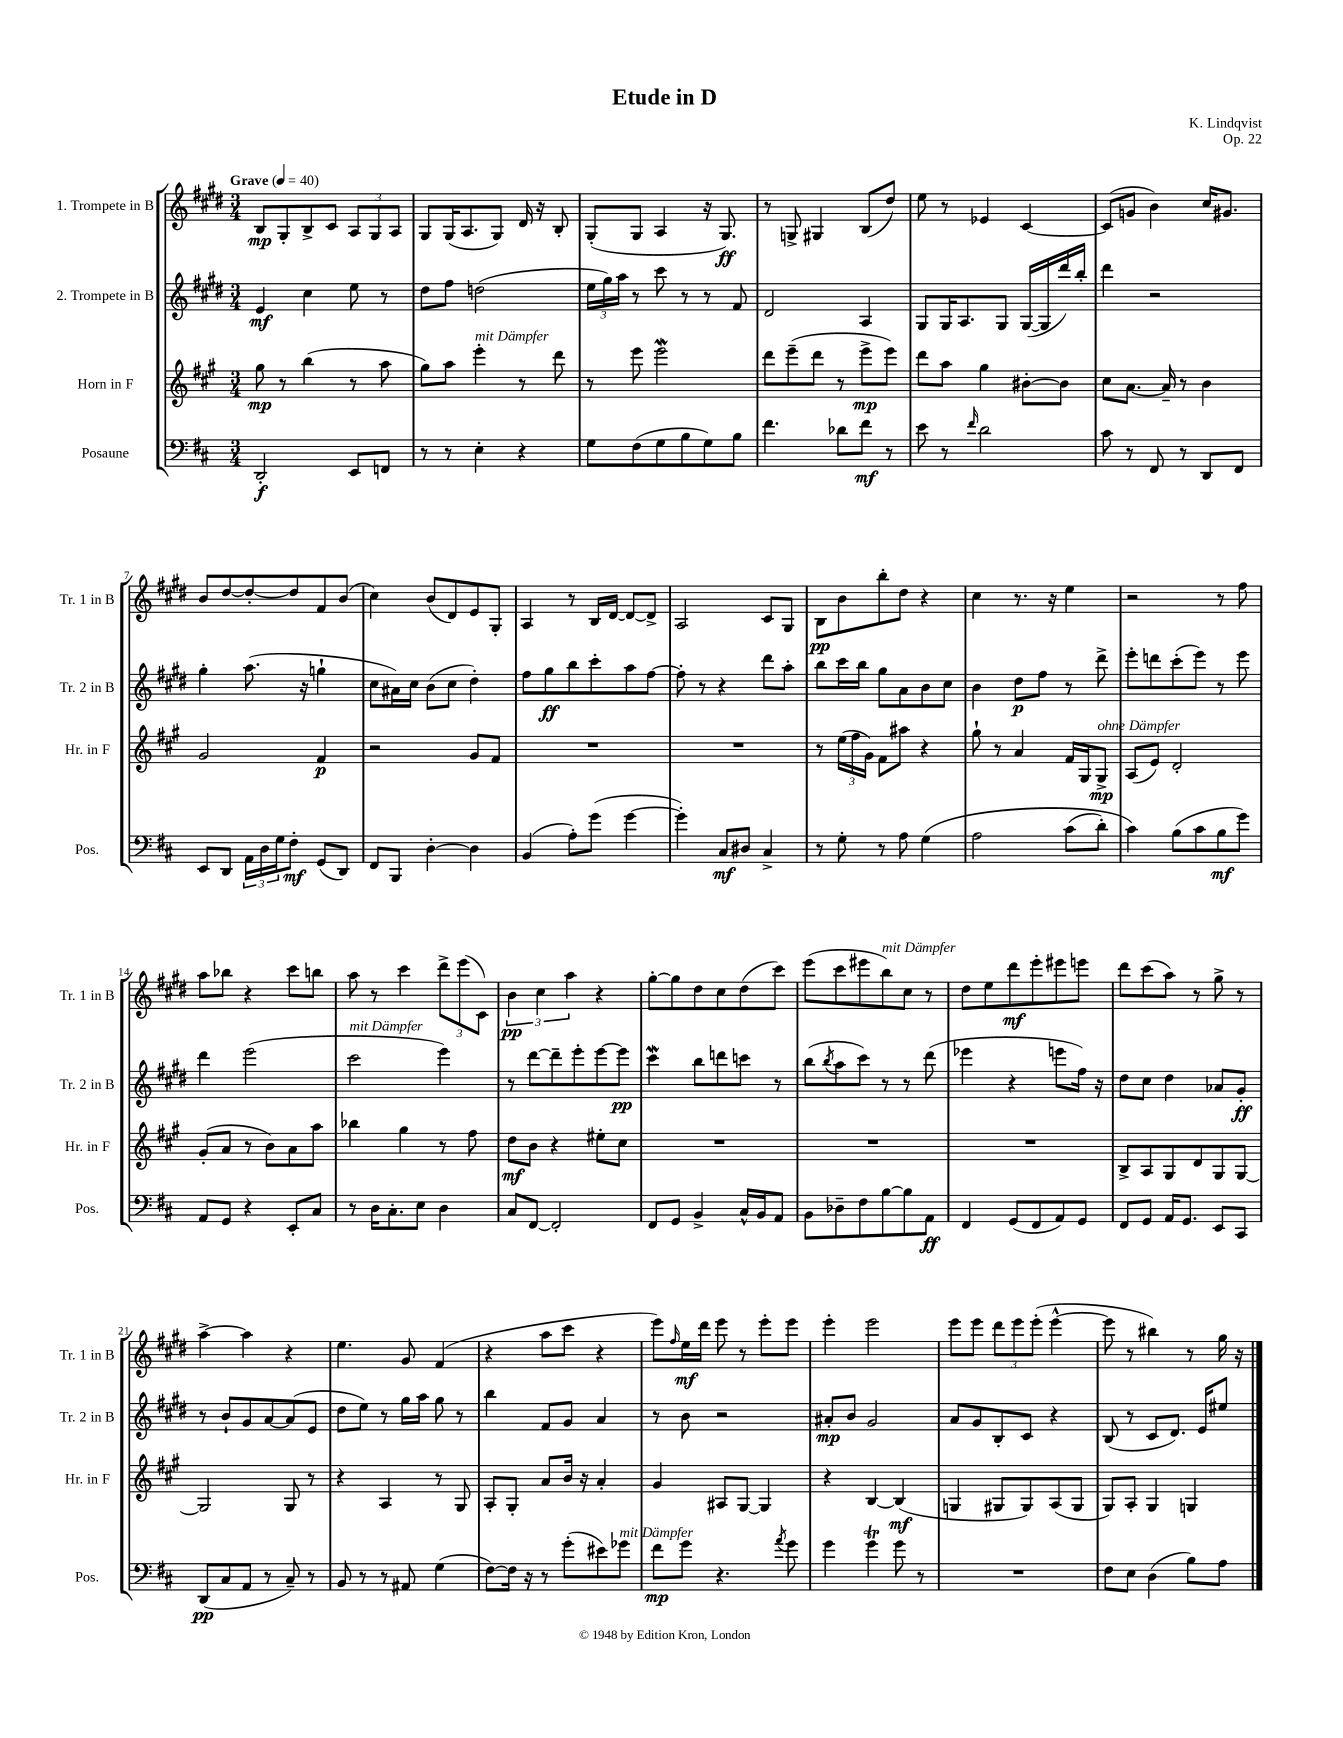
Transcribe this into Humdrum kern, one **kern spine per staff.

**kern	**dynam	**kern	**dynam	**kern	**dynam	**kern	**dynam
*part4	*part4	*part3	*part3	*part2	*part2	*part1	*part1
*staff4	*staff4	*staff3	*staff3	*staff2	*staff2	*staff1	*staff1
*I"Posaune	*	*I"Horn in F	*	*I"2. Trompete in B	*	*I"1. Trompete in B	*
*I'Pos.	*	*I'Hr. in F	*	*I'Tr. 2 in B	*	*I'Tr. 1 in B	*
*clefF4	*	*clefG2	*	*clefG2	*	*clefG2	*
*k[f#c#]	*	*k[f#c#g#]	*	*k[f#c#g#d#]	*	*k[f#c#g#d#]	*
*M3/4	*	*M3/4	*	*M3/4	*	*M3/4	*
*MM40	*	*MM40	*	*MM40	*	*MM40	*
=1	=1	=1	=1	=1	=1	=1	=1
!	!	!	!	!	!	!LO:TX:a:B:t=Grave	!
2DD'/	f	8gg#\	mp	4e/	mf	8B/L	mp
.	.	8r	.	.	.	8G#'/	.
.	.	(4bb\	.	4cc#\	.	8B^/	.
.	.	.	.	.	.	8c#/J	.
8EE/L	.	8r	.	8ee\	.	12A/L	.
.	.	.	.	.	.	12G#/	.
8FFn/J	.	8aa\	.	8r	.	.	.
.	.	.	.	.	.	12A/J	.
=2	=2	=2	=2	=2	=2	=2	=2
8r	.	8gg#\L)	.	8dd#\L	.	8G#/L	.
8r	.	8aa\J	.	8ff#\J	.	(16G#/K	.
.	.	.	.	.	.	8.A/	.
!	!	!LO:TX:a:i:t=mit Dämpfer	!	!	!	!	!
4E'\	.	4eee'\	.	(2ddn\	.	.	.
.	.	.	.	.	.	8G#/J)	.
4r	.	8r	.	.	.	16d#/	.
.	.	.	.	.	.	16r	.
.	.	8ddd\	.	.	.	8B'/	.
=3	=3	=3	=3	=3	=3	=3	=3
8G\L	.	8r	.	24ee\LL	.	(8G#'/L	.
.	.	.	.	24gg#\)	.	.	.
.	.	.	.	24aa\JJ	.	.	.
(8F#\	.	8eee\	.	8r	.	8G#/J	.
8G\	.	2eeeW\	.	8ccc#\	.	4A/	.
8B\	.	.	.	8r	.	.	.
8G\)	.	.	.	8r	.	16r	.
.	.	.	.	.	.	8.G#/)	ff
8B\J	.	.	.	8f#/	.	.	.
=4	=4	=4	=4	=4	=4	=4	=4
4.f#\	.	8ddd\L	.	2d#/	.	8r	.
.	.	(8eee~\	.	.	.	8Gn^/	.
.	.	8ddd\J	.	.	.	4G#X/	.
8d-X\L	.	8r	.	.	.	.	.
8f#\J	mf	8eee^\L	mp	4A/	.	(8B/L	.
8r	.	8eee\J)	.	.	.	8dd#/J)	.
=5	=5	=5	=5	=5	=5	=5	=5
8e\	.	8ddd\L	.	8G#/L	.	8ee\	.
8r	.	8aa\J	.	16G#/K	.	8r	.
.	.	.	.	8.A/	.	.	.
16qqf#/	.	.	.	.	.	.	.
2d\	.	4gg#\	.	.	.	4e-X/	.
.	.	.	.	8G#/J	.	.	.
.	.	[8b#X'\L	.	([16G#/LL	.	[4c#/	.
.	.	.	.	16G#/]	.	.	.
.	.	8b#\J]	.	16ddd#/)	.	.	.
.	.	.	.	16bb'/JJ	.	.	.
=6	=6	=6	=6	=6	=6	=6	=6
8c#\	.	8cc#\L	.	4ddd#\	.	(8c#/L]	.
8r	.	[8.a\J	.	.	.	8gn/J	.
8FF#/	.	.	.	2r	.	4b\)	.
.	.	16a~/]	.	.	.	.	.
8r	.	8r	.	.	.	.	.
8DD/L	.	4b\	.	.	.	16cc#/KL	.
.	.	.	.	.	.	8.g#X/J	.
8FF#/J	.	.	.	.	.	.	.
!!LO:LB:g=z
=7	=7	=7	=7	=7	=7	=7	=7
8EE/L	.	2g#/	.	4gg#'\	.	8b/L	.
8DD/J	.	.	.	.	.	[8dd#/	.
24AA\LL	.	.	.	(8.aa\	.	8dd#'/_	.
24D\	.	.	.	.	.	.	.
24G\J	.	.	.	.	.	.	.
8F#'\J	mf	.	.	.	.	8dd#/]	.
.	.	.	.	16r	.	.	.
(8GG/L	.	4f#/	p	4ggn`\	.	8f#/	.
8DD/J)	.	.	.	.	.	(8b/J	.
=8	=8	=8	=8	=8	=8	=8	=8
8FF#/L	.	2r	.	8cc#\L	.	4cc#\)	.
8BBB/J	.	.	.	16a#X\L)	.	.	.
.	.	.	.	16cc#\JJ	.	.	.
[4D'\	.	.	.	(8b\L	.	(8b/L	.
.	.	.	.	8cc#\J	.	8d#/)	.
4D\]	.	8g#/L	.	4dd#'\)	.	8e/	.
.	.	8f#/J	.	.	.	8G#'/J	.
=9	=9	=9	=9	=9	=9	=9	=9
(4BB/	.	2.r	.	8ff#\L	.	4A/	.
.	.	.	.	8gg#\	ff	.	.
8A'\L)	.	.	.	8bb\	.	8r	.
(8g\J	.	.	.	8ccc#'\	.	16B/LL	.
.	.	.	.	.	.	[16d#/JJ	.
[4g\	.	.	.	8aa\	.	8d#/L_	.
.	.	.	.	[8ff#\J	.	8d#^/J]	.
=10	=10	=10	=10	=10	=10	=10	=10
4g'\])	.	2.r	.	8ff#'\]	.	2A/	.
.	.	.	.	8r	.	.	.
8C#/L	mf	.	.	4r	.	.	.
8D#X/J	.	.	.	.	.	.	.
4C#^/	.	.	.	8ddd#\L	.	8c#/L	.
.	.	.	.	8aa'\J	.	8G#/J	.
=11	=11	=11	=11	=11	=11	=11	=11
8r	.	8r	.	8bb\L	.	8B\L	pp
8G'\	.	(24ee\LL	.	16ccc#\L	.	8b\	.
.	.	24ff#\	.	.	.	.	.
.	.	.	.	16bb\JJ	.	.	.
.	.	24g#\JJ)	.	.	.	.	.
8r	.	8f#\L	.	8gg#\L	.	8bb'\	.
8A\	.	8aa#X\J	.	8a\	.	8dd#\J	.
(4G\	.	4r	.	8b\	.	4r	.
.	.	.	.	8cc#\J	.	.	.
=12	=12	=12	=12	=12	=12	=12	=12
2A\	.	8gg#`\	.	4b\	.	4cc#\	.
.	.	8r	.	.	.	.	.
.	.	4a/	.	8dd#\L	p	8.r	.
.	.	.	.	8ff#\J	.	.	.
.	.	.	.	.	.	16r	.
(8c#\L	.	16f#/LL	.	8r	.	4ee\	.
.	.	16G#/J	.	.	.	.	.
!	!	!LO:TX:a:i:t=ohne Dämpfer	!	!	!	!	!
8d'\J)	.	8G#^/J	mp	8ddd#^\	.	.	.
=13	=13	=13	=13	=13	=13	=13	=13
4c#\)	.	(8A/L	.	8eee'\L	.	2r	.
.	.	8e/J)	.	8dddn\	.	.	.
(8B\L	.	2d'/	.	(8ccc#'\	.	.	.
8c#\	.	.	.	8eee\J)	.	.	.
8B\	mf	.	.	8r	.	8r	.
8g\J)	.	.	.	8eee\	.	8ff#\	.
!!LO:LB:g=z
=14	=14	=14	=14	=14	=14	=14	=14
8AA/L	.	(8g#'/L	.	4ddd#\	.	8aa\L	.
8GG/J	.	8a/J	.	.	.	8bb-X\J	.
4r	.	8r	.	(2eee\	.	4r	.
.	.	8b\L)	.	.	.	.	.
8EE'/L	.	8a\	.	.	.	8ccc#\L	.
8C#/J	.	8aa\J	.	.	.	8bbn\J	.
=15	=15	=15	=15	=15	=15	=15	=15
!	!	!	!	!LO:TX:a:i:t=mit Dämpfer	!	!	!
8r	.	4bb-X\	.	2ccc#\	.	8aa\	.
16D\KL	.	.	.	.	.	8r	.
8.C#'\	.	.	.	.	.	.	.
.	.	4gg#\	.	.	.	4ccc#\	.
8E\J	.	.	.	.	.	.	.
4D\	.	8r	.	4eee\)	.	12ddd#^\L	.
.	.	.	.	.	.	(12eee\	.
.	.	8ff#\	.	.	.	.	.
.	.	.	.	.	.	12c#\J)	.
=16	=16	=16	=16	=16	=16	=16	=16
8C#/L	.	8dd\L	mf	8r	.	6b\	pp
[8FF#/J	.	8b\J	.	[8ddd#\L	.	.	.
.	.	.	.	.	.	6cc#\	.
2FF#'/]	.	4r	.	8ddd#~\]	.	.	.
.	.	.	.	.	.	6aa\	.
.	.	.	.	8eee'\	.	.	.
.	.	8ee#X'\L	.	[8eee\	.	4r	.
.	.	8cc#\J	.	8eee\J]	pp	.	.
=17	=17	=17	=17	=17	=17	=17	=17
8FF#/L	.	2.r	.	4ccc#W\	.	[8gg#'\L	.
8GG/J	.	.	.	.	.	8gg#\]	.
4BB^/	.	.	.	8bb\L	.	8dd#\	.
.	.	.	.	8dddn\	.	8cc#\	.
16C#^^/LL	.	.	.	8cccn\J	.	(8dd#\	.
16BB/J	.	.	.	.	.	.	.
8AA/J	.	.	.	8r	.	8ccc#\J)	.
=18	=18	=18	=18	=18	=18	=18	=18
8BB\L	.	2.r	.	(8bb\L	.	(8eee\L	.
.	.	.	.	8qbb/	.	.	.
8D-X~\	.	.	.	8aa\	.	8ccc#\	.
8F#\	.	.	.	8ccc#\J)	.	8eee#X\	.
!	!	!	!	!	!	!LO:TX:a:i:t=mit Dämpfer	!
[8B\	.	.	.	8r	.	8bb\)	.
8B\]	.	.	.	8r	.	8cc#\J	.
8AA\J	ff	.	.	(8ddd#\	.	8r	.
=19	=19	=19	=19	=19	=19	=19	=19
4FF#/	.	2.r	.	4eee-X\	.	8dd#\L	.
.	.	.	.	.	.	8ee\	.
(8GG/L	.	.	.	4r	.	8ddd#\	mf
8FF#/	.	.	.	.	.	8eee'\	.
8AA/)	.	.	.	8eeen\L	.	8eee#X\	.
8GG/J	.	.	.	16ff#\Jk)	.	8eeen\J	.
.	.	.	.	16r	.	.	.
=20	=20	=20	=20	=20	=20	=20	=20
8FF#/L	.	8B^/L	.	8dd#\L	.	8ddd#\L	.
8GG/J	.	8A/	.	8cc#\J	.	(8ccc#\	.
16AA/KL	.	8G#/	.	4dd#\	.	8aa\J)	.
8.GG/J	.	.	.	.	.	.	.
.	.	8d/	.	.	.	8r	.
8EE/L	.	8G#/	.	8a-X/L	.	8gg#^\	.
8CC#/J	.	[8G#/J	.	8g#'/J	ff	8r	.
!!LO:LB:g=z
=21	=21	=21	=21	=21	=21	=21	=21
(8DD/L	pp	2G#/]	.	8r	.	[4aa^\	.
8C#/	.	.	.	8b`/L	.	.	.
8AA/J	.	.	.	8g#/	.	4aa\]	.
8r	.	.	.	[8a/	.	.	.
8C#~/)	.	8G#/	.	(8a/]	.	4r	.
8r	.	8r	.	8e/J	.	.	.
=22	=22	=22	=22	=22	=22	=22	=22
8BB/	.	4r	.	8dd#\L	.	4.ee\	.
8r	.	.	.	8ee\J)	.	.	.
8r	.	4A/	.	8r	.	.	.
8AA#X/	.	.	.	16gg#\LL	.	8g#/	.
.	.	.	.	16aa\JJ	.	.	.
(4G\	.	8r	.	8gg#\	.	(4f#/	.
.	.	8G#/	.	8r	.	.	.
=23	=23	=23	=23	=23	=23	=23	=23
[8F#\L)	.	8A'/L	.	4bb\	.	4r	.
16F#\Jk]	.	8G#'/J	.	.	.	.	.
16r	.	.	.	.	.	.	.
8r	.	8a/L	.	8f#/L	.	8aa\L	.
(8g'\L	.	16b/Jk	.	8g#/J	.	8ccc#\J	.
.	.	16r	.	.	.	.	.
8e#X\)	.	4a'/	.	4a/	.	4r	.
!LO:TX:a:i:t=mit Dämpfer	!	!	!	!	!	!	!
8g-X\J	.	.	.	.	.	.	.
=24	=24	=24	=24	=24	=24	=24	=24
8f#\L	mp	4g#/	.	8r	.	8eee\L)	.
.	.	.	.	.	.	16qqff#/	.
8g\J	.	.	.	8b\	.	16ee\L	mf
.	.	.	.	.	.	16ddd#\JJ	.
4.r	.	8A#X/L	.	2r	.	8eee\	.
.	.	[8G#/J	.	.	.	8r	.
.	.	4G#/]	.	.	.	8eee'\L	.
8qa/	.	.	.	.	.	.	.
8g\	.	.	.	.	.	8eee\J	.
=25	=25	=25	=25	=25	=25	=25	=25
4g\	.	4r	.	8a#X'/L	mp	4eee'\	.
.	.	.	.	8b/J	.	.	.
4gT\	.	[4B/	.	2g#/	.	2eee\	.
8g\	.	(4B/]	mf	.	.	.	.
8r	.	.	.	.	.	.	.
=26	=26	=26	=26	=26	=26	=26	=26
2.r	.	4Gn/	.	8a/L	.	8eee\L	.
.	.	.	.	8g#/	.	8eee\J	.
.	.	8G#X/L	.	8B'/	.	12ddd#\L	.
.	.	.	.	.	.	12eee\	.
.	.	8G#/)	.	8c#/J	.	.	.
.	.	.	.	.	.	(12eee'\J	.
.	.	(8A/	.	4r	.	[4eee^^\	.
.	.	8G#/J	.	.	.	.	.
=27	=27	=27	=27	=27	=27	=27	=27
8F#\L	.	8G#/L)	.	(8B/	.	8eee\]	.
8E\J	.	8A'/J	.	8r	.	8r	.
(4D\	.	4G#/	.	8c#/L	.	4bb#X\)	.
.	.	.	.	8.d#/J)	.	.	.
8B\L)	.	4Gn/	.	.	.	8r	.
.	.	.	.	16e/KL	.	.	.
8A\J	.	.	.	8ee#X/J	.	16gg#\	.
.	.	.	.	.	.	16r	.
==	==	==	==	==	==	==	==
*-	*-	*-	*-	*-	*-	*-	*-
